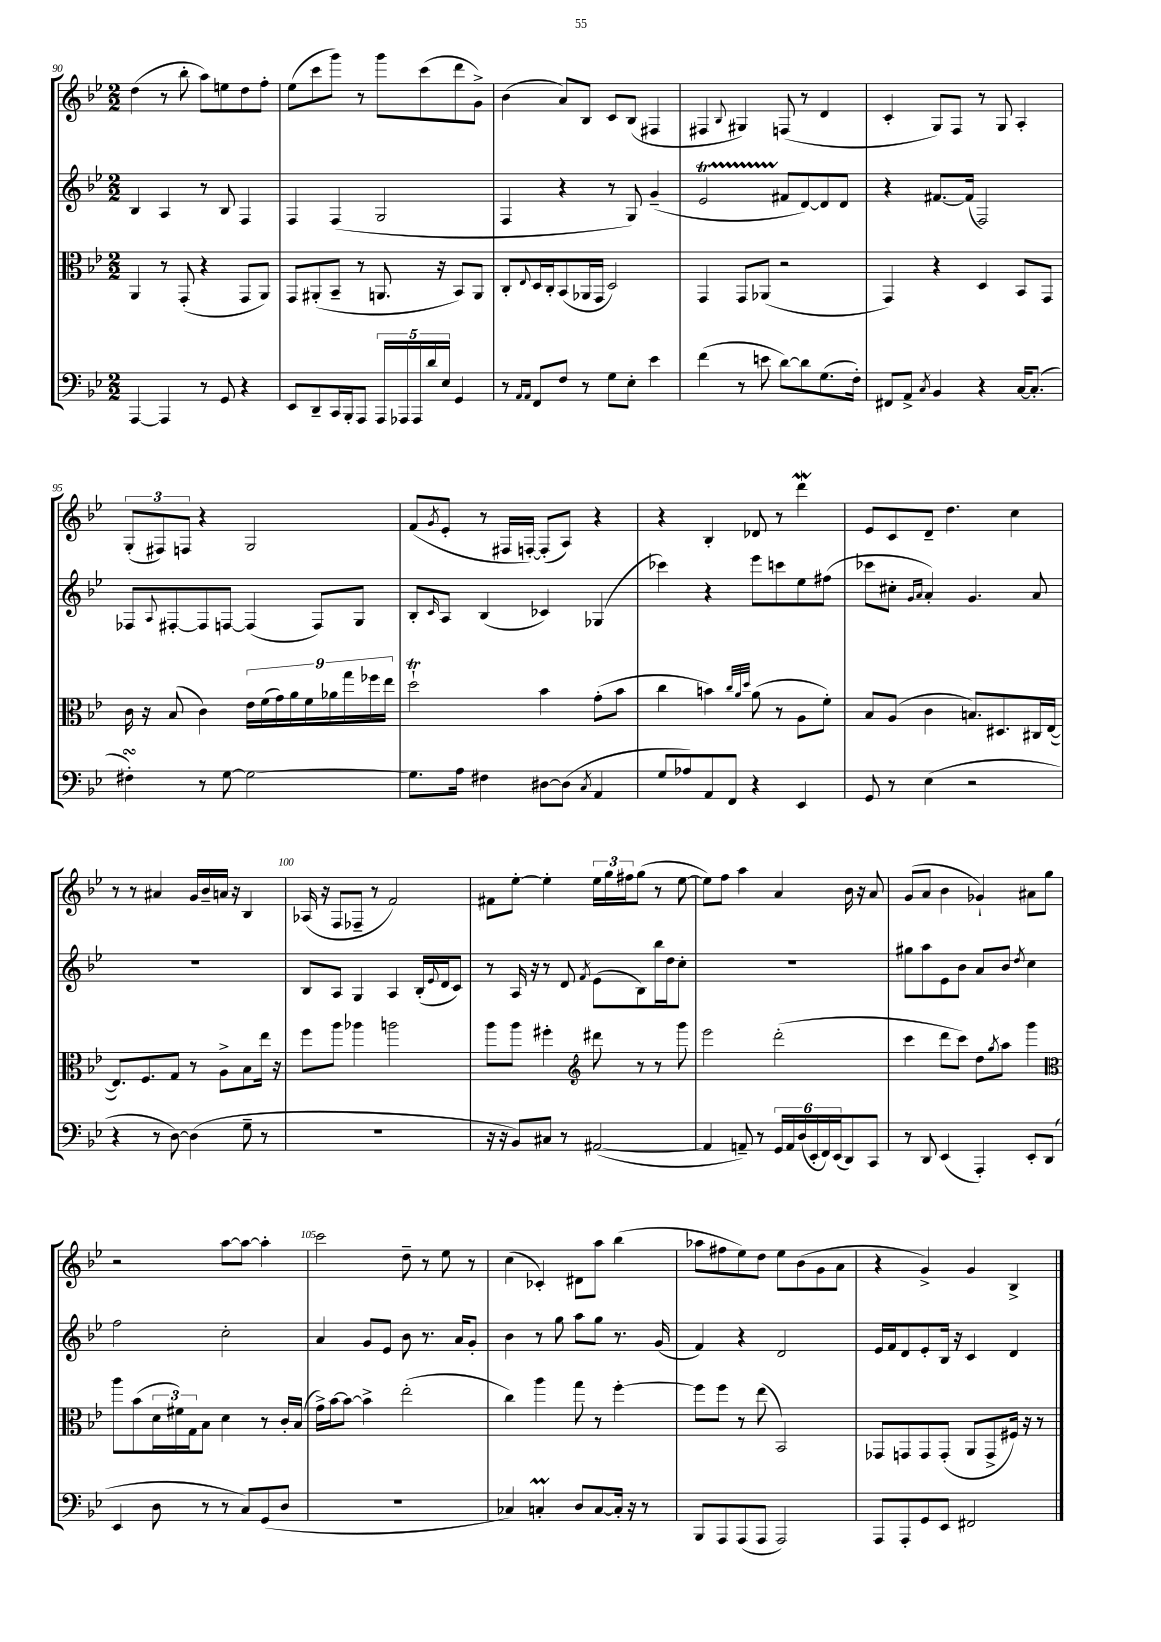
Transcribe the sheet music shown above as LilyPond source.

<<
\new StaffGroup <<
\new Staff = "s0" {
    \clef treble \key bes \major \numericTimeSignature \time 2/2
    d''4( r8 bes''8-. a''8) e''8 d''8 f''8-. |
    ees''8( c'''8 g'''8) r8 g'''8 c'''8( d'''8 g'8->) |
    bes'4( a'8) bes8 c'8 bes8( fis4 |
    fis4 \appoggiatura { bes8 } gis4) f8( r8 d'4 |
    c'4-. g8) f8 r8 g8 a4-. |
    \tuplet 3/2 { g8-.( fis8) f8 } r4 g2 |
    f'8( \acciaccatura { g'8 } ees'8-. r8 fis16 f16~-.) f8-.( a8) r4 |
    r4 bes4-. des'8 r8 d'''4\mordent |
    ees'8 c'8 d'8-- d''4. c''4 |
    r8 r8 ais'4 g'16 bes'16-- a'16 r16 bes4 |
    aes16( r16 f8 fes8-- r8 f'2) |
    fis'8 ees''8~-. ees''4-. \tuplet 3/2 { ees''16 g''16 fis''16 } g''8( r8 ees''8~ |
    ees''8) f''8 a''4 a'4 bes'16 r16 a'8 |
    g'8( a'8 bes'4 ges'4-!) ais'8 g''8 |
    r2 a''8~ a''8~ a''4-. |
    c'''2 d''8-- r8 ees''8 r8 |
    c''4( ces'4-.) dis'8 a''8 bes''4( |
    aes''8 fis''8 ees''8) d''8 ees''8 bes'8( g'8 a'8 |
    r4 g'4->) g'4 bes4-> \bar "|." |
}
\new Staff = "s1" {
    \clef treble \key bes \major \numericTimeSignature \time 2/2
    bes4 a4 r8 bes8 f4 |
    f4 f4( g2 |
    f4 r4 r8 g8) g'4--( |
    ees'2\startTrillSpan fis'8\stopTrillSpan d'8~) d'8 d'8 |
    r4 fis'8.~ fis'16( f2) |
    fes8 \appoggiatura { a8 } fis8~-. fis8 f8~ f4( f8) g8 |
    bes8-. \grace { c'16 } a8 bes4( ces'4) ges4( |
    ces'''4) r4 ees'''8 c'''8 ees''8 fis''8( |
    ces'''8 cis''8-. \grace { g'16 a'16 } a'4-.) g'4. a'8 |
    R1 |
    bes8 a8 g4 a4 bes16-.( \appoggiatura { ees'8 } d'16 c'8) |
    r8 a16 r16 r8 d'8 \acciaccatura { f'8 } ees'8( bes8) bes''16 d''16 c''8-. |
    R1 |
    gis''8 a''8 ees'8 bes'8 a'8 bes'8 \acciaccatura { d''8 } c''4 |
    f''2 c''2-. |
    a'4 g'8 ees'8 bes'8 r8. a'16 g'8-. |
    bes'4 r8 g''8 a''8 g''8 r8. g'16( |
    f'4) r4 d'2 |
    ees'16 f'16 d'8 ees'8-. bes16 r16 c'4 d'4 \bar "|." |
}
\new Staff = "s2" {
    \clef alto \key bes \major \numericTimeSignature \time 2/2
    a,4 r8 g,8-.( r4 g,8 a,8) |
    g,8 ais,8-.( bes,8-- r8 a,8. r16 bes,8) a,8 |
    c8-. \appoggiatura { ees8 } d16 c16-. bes,8( aes,16 g,16 d2) |
    g,4 g,8 aes,8( r2 |
    g,4) r4 d4 bes,8 g,8 |
    c'16 r16 bes8( c'4) \tuplet 9/8 { ees'16 f'16( g'16) a'16 f'16 aes'16 g''16 fes''16 ees''16 } |
    d''2-!\trill bes'4 g'8-.( bes'8 |
    c''4 b'4) \grace { c''32 a'32 d''32 } a'8( r8 a8 f'8-.) |
    bes8 a8( c'4 b8.) dis8. cis16 ees16~( |
    ees8.) f8. g8 r8 a8-> bes8 ees''16 r16 |
    f''8 a''8 aes''4 a''2 |
    a''8 a''8 fis''4-. \clef treble dis'''8 r8 r8 g'''8 |
    ees'''2 d'''2-.( |
    c'''4 d'''8 c'''8) d''8 \acciaccatura { g''8 } a''8 g'''4 |
    \clef alto a''8 bes'8( \tuplet 3/2 { d'16 fis'16) g16 } bes8 d'4 r8 c'16-. bes16( |
    g'16->) bes'16~ bes'8~ bes'4-> ees''2-.( |
    c''4) a''4 g''8 r8 f''4~-. |
    f''8 f''8 r8 ees''8( bes,2) |
    ges,8 g,8 g,8 g,8-.( a,8 g,8-> fis16) r16 r8 \bar "|." |
}
\new Staff = "s3" {
    \clef bass \key bes \major \numericTimeSignature \time 2/2
    a,,4~ a,,4 r8 g,8 r4 |
    ees,8 d,8-- c,16 bes,,16-. a,,8 \tuplet 5/4 { a,,16 aes,,16 aes,,16 d'16 ees16 } g,4 |
    r8 \grace { a,16 a,16 } f,8 f8 r8 g8 ees8-. ees'4 |
    f'4( r8 e'8 d'8~) d'8 g8.( f16-.) |
    fis,8 a,8-> \acciaccatura { c8 } bes,4 r4 c16~ c8.-.( |
    fis4-.\turn) r8 g8~ g2~ |
    g8. a16 fis4 dis8~ dis8( \acciaccatura { c8 } a,4 |
    g8 aes8) a,8 f,8 r4 ees,4 |
    g,8 r8 ees4( r2 |
    r4 r8 d8~) d4( g8-- r8 |
    R1 |
    r16 r16 bes,8) cis8 r8 ais,2~( |
    ais,4 a,8--) r8 \tuplet 6/4 { g,16 a,16 d16( ees,16-. f,16) ees,16( } d,8) c,8 |
    r8 d,8 ees,4( a,,4-.) ees,8-. d,8( |
    ees,4 d8 r8 r8 c8) g,8( d8 |
    R1 |
    ces4) c4-.\prall d8 c8~ c16-. r16 r8 |
    bes,,8 a,,8 a,,8( a,,8 a,,2) |
    a,,8 a,,8-. g,8 ees,8 fis,2 \bar "|." |
}
>>
>>
\layout { \context { \Score currentBarNumber = #90 \override BarNumber.break-visibility = ##(#f #t #t) barNumberVisibility = #(every-nth-bar-number-visible 5) } }
